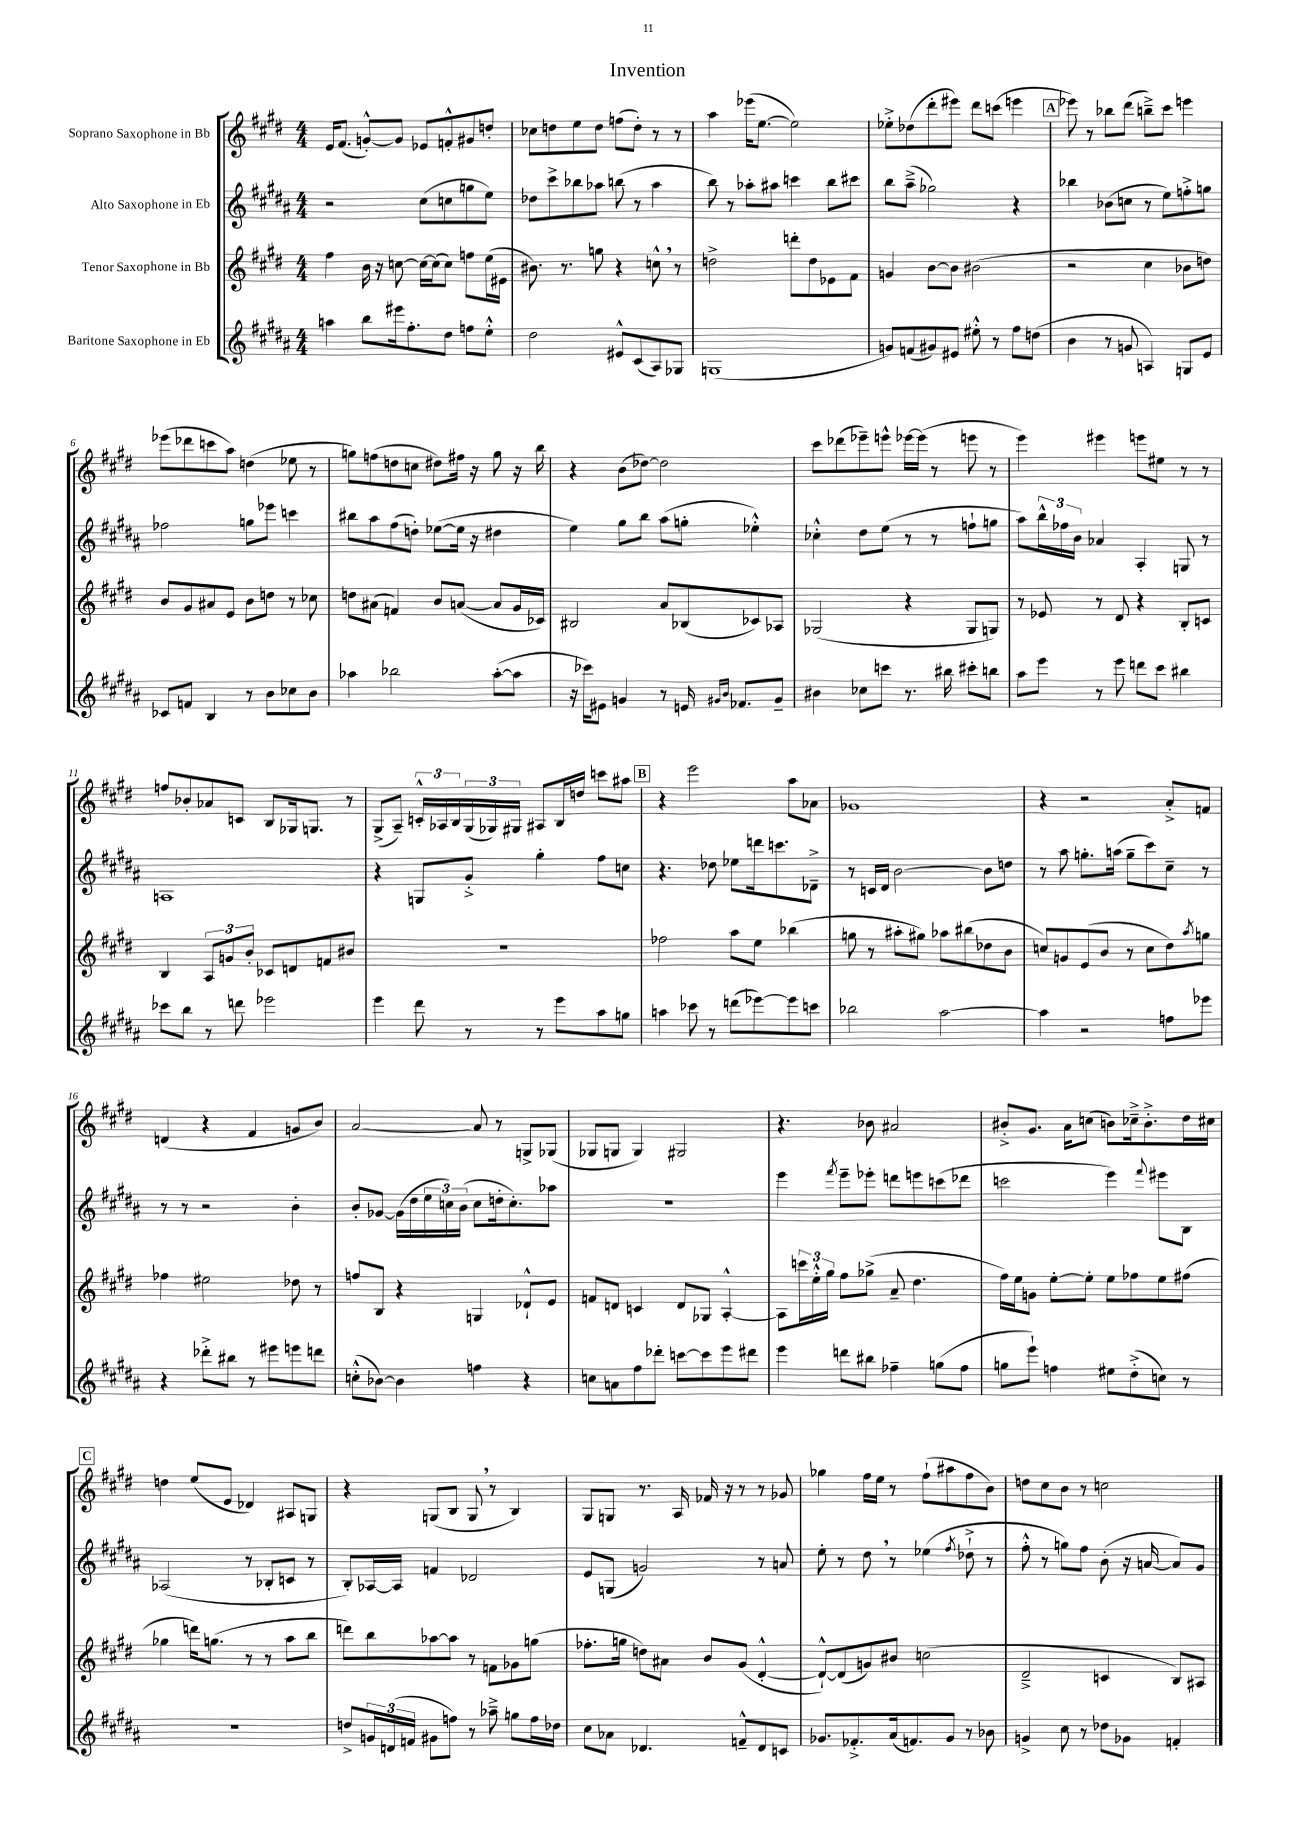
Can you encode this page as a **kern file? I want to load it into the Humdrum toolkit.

**kern	**kern	**kern	**kern
*staff4	*staff3	*staff2	*staff1
*clefG2	*clefG2	*clefG2	*clefG2
*k[f#c#g#d#a#]	*k[f#c#g#d#]	*k[f#c#g#d#a#]	*k[f#c#g#d#]
*M4/4	*M4/4	*M4/4	*M4/4
4aa	4ff#	2r	16e
.	.	.	(8.f#
8bb	16b	.	[8g'^^)
.	16r	.	.
16eee#	[8cc	.	8g]
8.ff#'	.	.	.
.	16cc_	(8cc#	8e-
.	(16cc]	.	.
8dd#	8cc)	8cc	8f'^^
8ff	8ff	8gg	8g#
8ee'^^	(16ee	8ee)	8dd'
.	16e#	.	.
=	=	=	=
2dd#	8.b#)	8dd-	8cc-
.	.	8ccc#^	8dd
.	8.r	.	.
.	.	8bb-	8ee
.	8gg	8aa-	8dd
8e#^^	4r	(8bb	(8ff
(8c#	.	8r	8dd')
8A#)	8cc^^	4aa-	8r
8G-	8r	.	8r
=	=	=	=
(1G	2dd^	8bb)	4aa
.	.	8r	.
.	.	8aa-'	(16eee-
.	.	.	[8.ee
.	.	8aa#	.
.	8ddd'	4ccc	2ee])
.	8dd	.	.
.	8e-	8bb	.
.	8f#	8ccc#	.
=	=	=	=
8g)	4g	8bb	8ee-'^
(8f	.	(8aa#~^	(8dd-
8g#)	[8b	2gg-)	8ddd#'
8e#	8b]	.	8eee#)
8ee#'^^	(2b#	.	8ddd#
8r	.	.	(8ccc
8ff#	.	4r	4eee
(8dd	.	.	.
=	=	=	=
4b	2r	4bb-	8eee-)
.	.	.	8r
8r	.	(8b-	8bb-
8g	.	8cc	(8ddd#
4A)	4cc#	8r	8bb~^)
.	.	8ee)	8ccc#
8G	8b-	8ff'^	4eee
8e	8dd)	8gg	.
=	=	=	=
8c-	8b	2ff-	(8eee-
8f	8g#	.	8ddd-
4B	8a#	.	8ccc
.	8e	.	8aa)
8r	8b	8gg	(4dd
8b	8dd	8eee-	.
8cc-	8r	4ccc	8ee-
8b	8cc-	.	8r
=	=	=	=
4aa-	8dd	8bb#	8gg)
.	(8a#	8aa#	(8ff
2bb-	4f)	(8ff#	8dd
.	.	8dd')	8cc
.	8b	([8ee-	8dd#)
.	([8a	16ee-]	16ff#
.	.	16r	16r
([8aa-'	8a]	4dd#	8gg
8aa-]	16g#	.	16r
.	16c-)	.	16bb
=	=	=	=
16r	2B#	4ee)	4r
16ccc-)	.	.	.
8e#	.	.	.
4g	.	8gg#	(8b
.	.	8bb	[8dd-)
8r	8a	(8aa#	2dd-]
16e	(8B-	8gg'	.
16qqg#	.	.	.
16qqb	.	.	.
8.f-	.	.	.
.	8c-)	4ee-'^^)	.
8g#~	8A-	.	.
=	=	=	=
4b#	(2G-	4cc-'^^	8ccc#
.	.	.	(8ddd-
8cc-	.	8dd#	8eee-~)
8ccc	.	(8ee	8eee^^
8.r	4r	8r	[16eee-
.	.	.	(16eee-]
.	.	8r	8r
16bb#	.	.	.
8ccc#'	8G-	8ff`	8eee
8bb	8G)	8gg	8r
=	=	=	=
8aa#	8r	8aa#)	4eee)
8eee	8e-	24bb^^	.
.	.	24ff-	.
.	.	24b	.
8r	8r	4a-	4eee#
8eee	8d#	.	.
8ddd	4r	4A#'	8eee
8ccc#	.	.	8ee#
4bb#	8B'	8G	8r
.	8c	8r	8r
=	=	=	=
8ccc-	4B	1A	8ff
8bb	.	.	8b-'
8r	12A	.	8a-
.	12g	.	.
8ddd	.	.	8c
.	12b'	.	.
2eee-	8c-	.	8B
.	8d	.	16G-
.	.	.	8.G
.	8f	.	.
.	8b#	.	8r
=	=	=	=
4eee	1r	4r	(8G#^
.	.	.	8A~)
8ddd#	.	8G	24c'^^
.	.	.	24A-
.	.	.	24B
8r	.	8g#'^	(24G#
.	.	.	24G-)
.	.	.	24G#
8r	.	4gg#'	8A#
8eee	.	.	16B
.	.	.	16dd
8aa#	.	8ff#	8ccc
8gg	.	8cc	8aa#
=	=	=	=
4aa	2ff-	4.r	4r
8ccc-	.	.	2eee
8r	.	8dd-	.
(8ddd	8aa	8ee-	.
[8eee-)	8ee	16ddd	.
.	.	8.ccc	.
8eee-]	(4bb-	.	8aa
8ccc	.	8d-~^	8a-
=	=	=	=
2bb-	8gg	8r	1g-
.	8r	16c	.
.	.	16d#	.
.	8aa#'	[2b	.
.	8gg#)	.	.
[2aa#	8aa-	.	.
.	(8bb#	.	.
.	8dd-	8b]	.
.	8b	8dd	.
=	=	=	=
4aa#]	8cc)	8r	4r
.	8g	8aa#	.
2r	(8e	8.gg'	2r
.	8b	.	.
.	.	(16aa	.
.	8r	8gg~	.
.	8cc	8ccc#)	.
8ff	8dd#)	8cc#~	8a'^
.	8qaa	.	.
8eee-	8gg	8r	8f
=	=	=	=
4r	4ff-	8r	(4d
.	.	8r	.
8ddd-'^	2ee#	2r	4r
8bb#	.	.	.
8r	.	.	4f#
8eee#	.	.	.
8eee	8dd-	4b'	8g
8ddd	8r	.	8b)
=	=	=	=
(8cc'^^	8ff	8b'	[2a
[8b-)	8B	[8g-	.
4b-]	4r	(16g-]	.
.	.	16dd#	.
.	.	24ee	.
.	.	24cc)	.
.	.	(24b	.
4ff	4G	8cc	8a]
.	.	16dd'	8r
.	.	8.cc')	.
4r	8d-`^^	.	8G^
.	8e	8aa-	(8G-
=	=	=	=
8cc	8f	1r	8G-
8a	8d	.	8G
8ff#	4c	.	4G)
8ddd-'	.	.	.
[8ccc	8d	.	2G#
8ccc]	8G-	.	.
8eee	[4A'^^	.	.
8ddd#	.	.	.
=	=	=	=
4eee	8A]	4eee	4.r
.	24ccc	.	.
.	24ee'^^	.	.
.	24gg#	.	.
.	.	8qfff#	.
8ddd	8ff#	8eee~	.
8bb#	(8gg-^	8eee-'	8b-
4ff-~	8a~	8ddd	2a#
.	4.dd#	8eee	.
(8gg	.	(8ccc	.
8ff-	.	8ddd-	.
=	=	=	=
8gg	16ff#)	2ccc	8b#'^
.	16ee	.	.
8eee`)	8g	.	8.g#
4ff	[8ee'	.	.
.	.	.	16a
.	8ee']	.	(8cc
8ee#	8ee	4eee)	8b)
(8dd#'^	8ff-	.	16cc-~^
.	.	.	8.b'^
.	.	8qqfff#	.
8cc)	8ee	8eee#	.
8r	(8ff#	8B	16dd#
.	.	.	16cc#
=	=	=	=
1r	4gg-	(2A-	4dd
.	16ddd)	.	(8ee
.	(8.gg	.	.
.	.	.	8e
.	8r	8r	4d-)
.	8r	8B-'	.
.	8aa	8c	8A#
.	8bb	8r	8G
=	=	=	=
8dd^	8ddd)	8B')	4r
24g	8bb	[16A-	.
(24d	.	.	.
.	.	16A-]	.
24f	.	.	.
8g#	[8aa-	4f	(8G
8ff)	8aa-]	.	8B
8r	8r	2d-	8G
8aa-~^	8f	.	8r
8gg	8g-	.	4B)
16ff	(8gg	.	.
16dd-	.	.	.
=	=	=	=
8cc#	8.ff-'	8e	8G#
8a-	.	(8G	8G
.	16gg	.	.
4.d-	8dd)	2g)	8.r
.	8a#	.	.
.	.	.	16A
.	8b	.	16f-
.	.	.	16r
8f~^^	(8g#	.	8r
8d-	[4d#'^^	8r	8r
8c	.	8a	8g-
=	=	=	=
8.g-	8d#`^^_)	8ee'	4gg-
.	(8d#]	8r	.
8.f-'^	.	.	.
.	8g)	8dd#	16ff#
.	.	.	16ee
(16a#	8b#	8r	8r
8.f)	.	.	.
.	(2cc	(4ee-	(8ff#`
8g-	.	.	8aa#
.	.	8qff#	.
8r	.	8dd-`^	8ff#
8b-	.	8r	8b)
=	=	=	=
4g^	2d#~^	8ff#'^^	8dd
.	.	8r	8cc#
8cc#	.	8gg)	8b
8r	.	8ff#	8r
8dd-	4c	(8b'	2cc
8g-	.	16r	.
.	.	[16a	.
4f'	8B)	8a])	.
.	8A#	8g#	.
==	==	==	==
*-	*-	*-	*-
